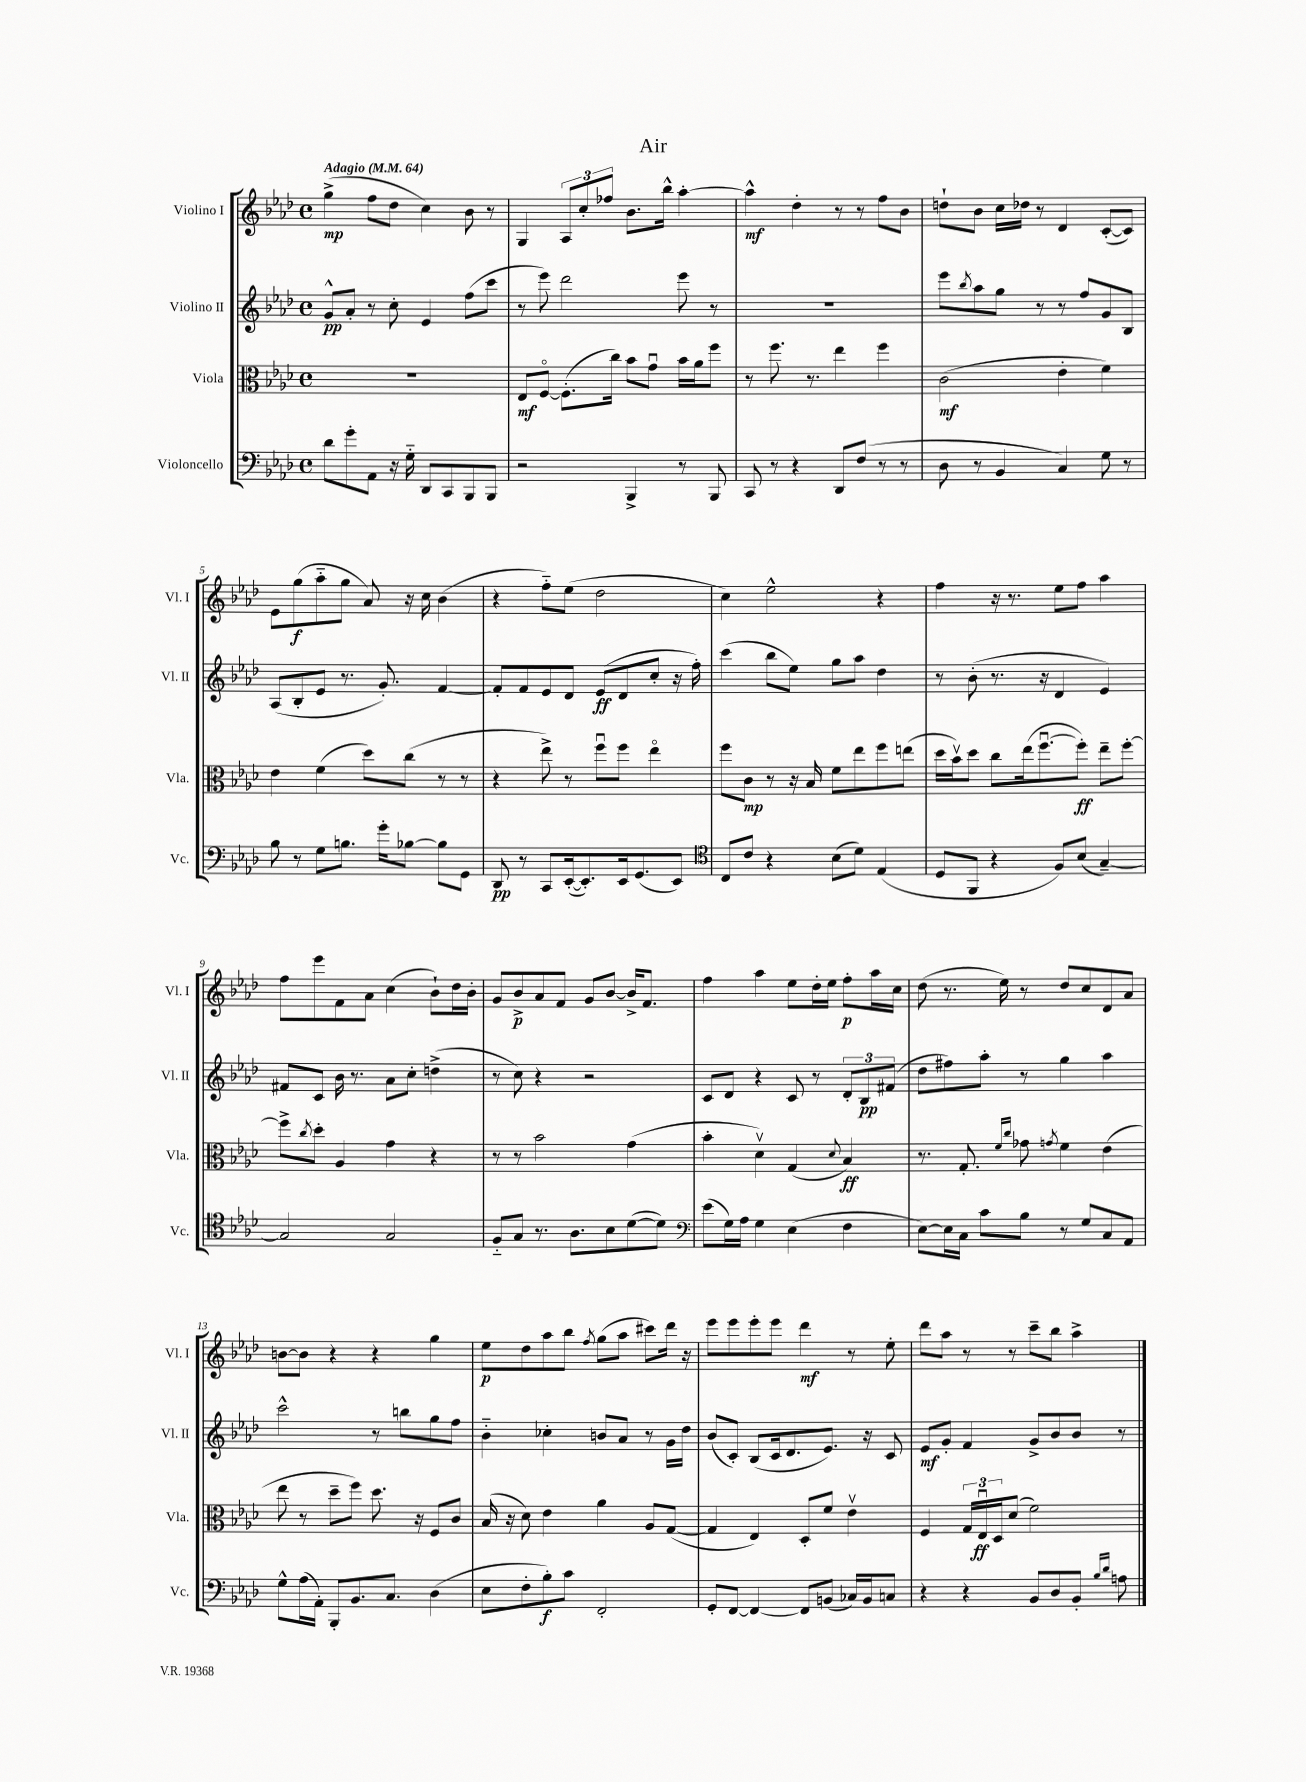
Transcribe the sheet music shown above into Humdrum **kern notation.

**kern	**kern	**kern	**kern
*staff4	*staff3	*staff2	*staff1
*clefF4	*clefC3	*clefG2	*clefG2
*k[b-e-a-d-]	*k[b-e-a-d-]	*k[b-e-a-d-]	*k[b-e-a-d-]
*M4/4	*M4/4	*M4/4	*M4/4
*met(c)	*met(c)	*met(c)	*met(c)
*MM64	*MM64	*MM64	*MM64
8d-	1r	8g^^	(4gg^
8g'	.	8a-'	.
8AA-	.	8r	8ff
16r	.	8cc'	8dd-
16G'~	.	.	.
8DD-	.	4e-	4cc)
8CC	.	.	.
8BBB-	.	(8ff	8b-
8BBB-	.	8ccc	8r
=	=	=	=
2r	8E-	8r	4G
.	[8Fo	8eee-)	.
.	(8.F']	2ddd-	12A-
.	.	.	12cc'
.	.	.	12ff-
.	16cc)	.	.
4BBB-^	8b-	.	8.b-
.	8gu	.	.
.	.	.	16bb-^^
8r	16b-	8eee-	[4aa-'
.	16a-	.	.
8BBB-	8ff	8r	.
=	=	=	=
8CC	8r	1r	4aa-^^]
8r	8.ff	.	.
4r	.	.	4dd-'
.	8.r	.	.
8DD-	4ee-	.	8r
(8F	.	.	8r
8r	4ff	.	8ff
8r	.	.	8b-
=	=	=	=
8D-	(2c	8eee-	8dd`
.	.	8qbb-	.
8r	.	8aa-	8b-
4BB-	.	8gg	16cc
.	.	.	16dd-
.	.	8r	8r
4C)	4e-'	8r	4d-
.	.	8ff	.
8G	4f)	8g	([8c'
8r	.	8B-	8c])
=	=	=	=
8B-	4e-	(8A-	8e-
8r	.	8B-'	(8gg
8G	(4f	8e-	8aa-'~
8.B	.	8.r	8gg
.	8dd-)	.	8a-)
16g'	.	8.g')	.
[8B-	(8cc	.	16r
.	.	.	16cc
8B-]	8r	[4f	(4b-
8GG	8r	.	.
=	=	=	=
8DD-	4r	8f']	4r
8r	.	8f	.
8CC	8ee-^)	8e-	8ff'~)
([16EE-'	8r	8d-	(8ee-
8.EE-'])	.	.	.
.	8ffu	(8e-	2dd-
16EE-	8ff	8d-	.
(8.GG	.	.	.
.	4ee-o	8cc'	.
8EE-)	.	16r	.
.	.	16ff')	.
=	=	=	=
*clefC4	*	*	*
8C	8ff	(4ccc	4cc)
8c	8c	.	.
4r	8r	8bb-	2ee-^^
.	16r	8ee-)	.
.	16B-	.	.
(8B-	8f	8gg	.
8d-)	8ee-	8aa-	.
(4E-	8ff	4dd-	4r
.	(8ee	.	.
=	=	=	=
8D-	16dd-	8r	4ff
.	16b-v)	.	.
8FF	8dd-	(8b-'	.
4r	8cc	8.r	16r
.	.	.	8.r
.	(16ee-	.	.
.	[8.ffu	16r	.
8F)	.	4d-	8ee-
(8B-	8ff'])	.	8ff
[4G~)	8ee-~	4e-)	4aa-
.	[8ff'	.	.
=	=	=	=
2G]	8ff^]	8f#	8ff
.	8qcc	.	.
.	8dd-'	8c	8eee-
.	4A-	16b-	8f
.	.	8.r	.
.	.	.	8a-
2G	4g	8a-	(4cc
.	.	8cc'	.
.	4r	(4dd^	8b-`)
.	.	.	16dd-
.	.	.	16b-'
=	=	=	=
8F'~	8r	8r	8g
8G	8r	8cc)	8b-^
8.r	2b-	4r	8a-
.	.	.	8f
8.A-	.	.	.
.	.	2r	8g
8B-	.	.	[8b-
([8d-	(4g	.	16b-^]
.	.	.	8.f
8d-])	.	.	.
=	=	=	=
*clefF4	*	*	*
(8e-	4b-'	8c	4ff
16G)	.	8d-	.
16A-	.	.	.
4G	4d-v)	4r	4aa-
(4E-	(4G	8c	8ee-
.	.	8r	16dd-'
.	.	.	16ee-
.	8qqd-	.	.
4F	4B-)	12d-'	8ff'
.	.	12B-	.
.	.	.	16aa-
.	.	(12f#	.
.	.	.	16cc
=	=	=	=
[8E-)	8.r	8dd-	(8dd-
16E-]	.	8ff#)	8.r
16C	8.G'	.	.
8c	.	8aa-'	.
.	.	.	16ee-)
.	16qqf	.	.
.	16qqcc	.	.
8B-	8g-	8r	8r
.	8qg	.	.
8r	4f	4gg	8dd-
8G	.	.	8cc
8C	(4e-	4aa-	8d-
8AA-	.	.	8a-
=	=	=	=
8G^^	8ee-	2ccc^^	[8b
(16A-	8r	.	8b]
16AA-')	.	.	.
8BBB-'	8dd-~	.	4r
8.BB-	8ff)	.	.
.	8.dd-	8r	4r
8.C	.	.	.
.	.	8bb	.
.	16r	.	.
(4D-	8F	8gg	4gg
.	8c	8ff	.
=	=	=	=
8E-	(16B-	4b-'~	8ee-
.	16r	.	.
8F'	8d-)	.	8dd-
8B-')	4e-	4cc-'	8aa-
8c	.	.	8bb-
.	.	.	8qff
2FF'	4a-	8b	(8gg
.	.	8a-	8aa-
.	8A-	8r	8ccc#)
.	([8G	16g	16ddd-
.	.	16dd-	16r
=	=	=	=
8GG'	4G]	(8b-	8eee-
[8FF	.	8c')	8eee-
4FF_	4E-)	(8B-	8eee-'
.	.	16c	8eee-
.	.	8.d-	.
8FF]	8D-'	.	4ddd-
(8BB	8f	8.e-)	.
16C-)	4e-v	.	8r
16BB	.	16r	.
8C	.	8c	8ee-'
=	=	=	=
4r	4F	8e-	8ddd-
.	.	8g'	8aa-
4r	24G	4f	8r
.	24E-u	.	.
.	24D-	.	.
.	(8d-	.	8r
8BB-	2f)	8g^	8ccc~
8D-	.	8b-	8bb-
8BB-'	.	8b-	4aa-^
16qqB-	.	.	.
16qqd-	.	.	.
8A	.	8r	.
==	==	==	==
*-	*-	*-	*-
